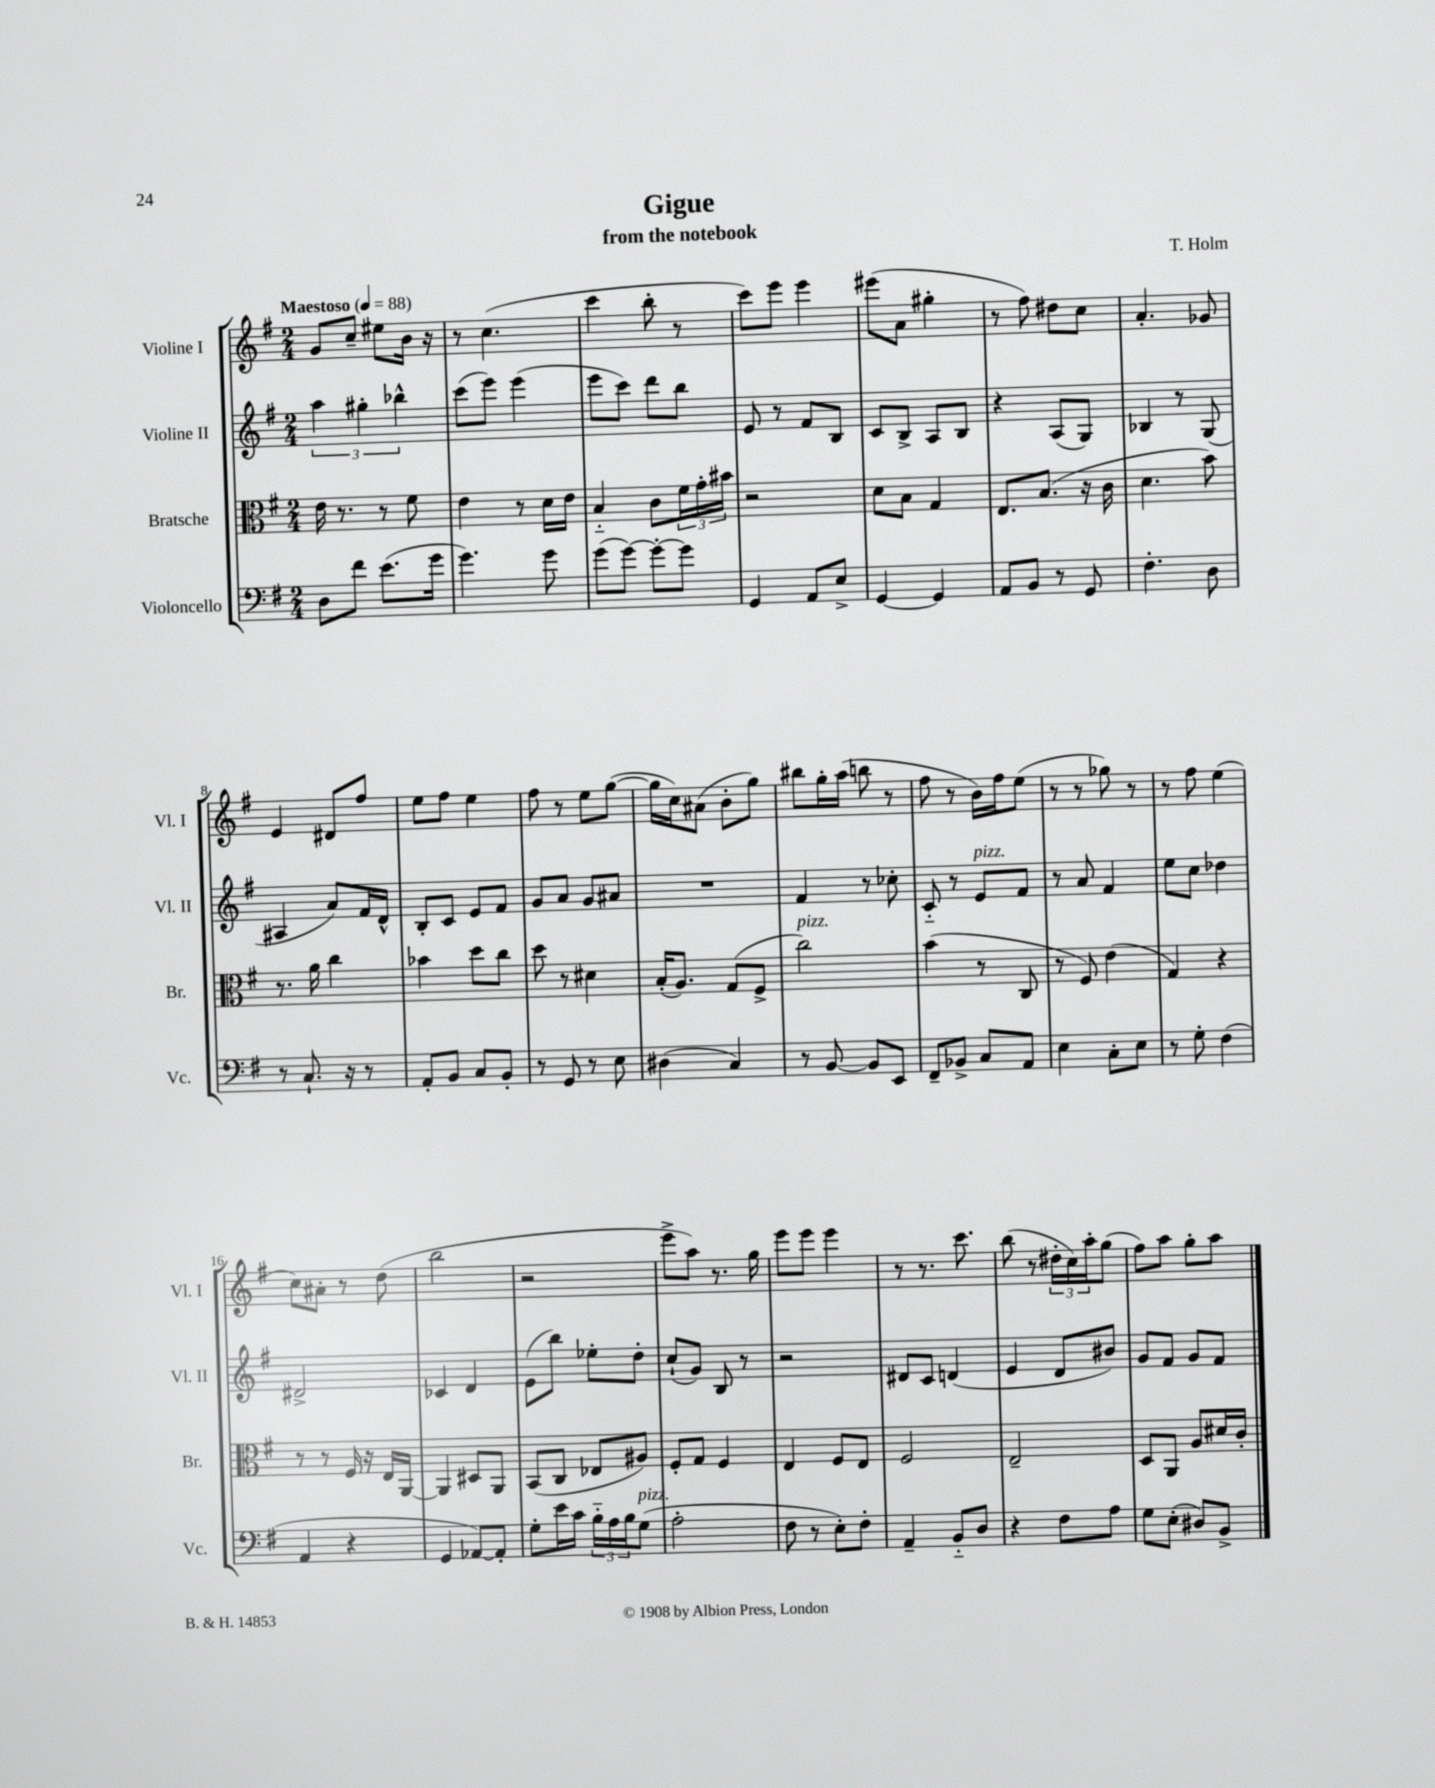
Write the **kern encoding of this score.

**kern	**kern	**kern	**kern
*staff4	*staff3	*staff2	*staff1
*clefF4	*clefC3	*clefG2	*clefG2
*k[f#]	*k[f#]	*k[f#]	*k[f#]
*M2/4	*M2/4	*M2/4	*M2/4
*MM88	*MM88	*MM88	*MM88
8D	16e	6aa	8g
.	8.r	.	.
8f#	.	.	8cc~
.	.	6gg#'	.
(8.e	8r	.	8ee#
.	.	6bb-^^	.
.	8f#	.	16b
16g	.	.	16r
=	=	=	=
4.g)	4e	(8ccc	8r
.	.	8eee)	(4.cc
.	8r	(4eee	.
8g	16d	.	.
.	16e	.	.
=	=	=	=
(8g	4B'~	8eee	4ccc
[8g)	.	8ccc)	.
8g'_	8c	8ddd	8bb'
8g]	24f#	8bb	8r
.	24g'	.	.
.	24b#	.	.
=	=	=	=
4GG	2r	8e	8ccc)
.	.	8r	8eee
8AA	.	8f#	4eee
8E^	.	8B	.
=	=	=	=
[4GG	8d	8c	(8eee#
.	8B	8B^	8a
4GG]	4G	8A	4gg#'
.	.	8B	.
=	=	=	=
8AA	8.E	4r	8r
8BB	.	.	8ff#)
.	(8.B	.	.
8r	.	(8A	8dd#
8GG	16r	8G)	8cc
.	16c	.	.
=	=	=	=
4.F#'	4.d	4B-	4.a'
.	.	8r	.
8D	8b)	(8G	8g-
=	=	=	=
8r	8.r	4A#	4e
8.C`	.	.	.
.	16a	.	.
.	4cc	8a)	8d#
16r	.	.	.
8r	.	16f#	8ff#
.	.	16d^^	.
=	=	=	=
8AA'	4b-	8B'	8ee
8BB	.	8c	8ff#
8C	8dd	8e	4ee
8BB'	8cc	8f#	.
=	=	=	=
8r	8dd	8g	8ff#
8GG	8r	8a	8r
8r	4d#	8g	8ee
8E	.	8a#	([8gg
=	=	=	=
(4D#	(16B'	2r	16gg]
.	8.A)	.	16cc)
.	.	.	(8a#
4C)	(8G	.	8b'
.	8F#^	.	8gg)
=	=	=	=
8r	2cc)	4f#	8bb#
[8BB	.	.	16gg'
.	.	.	(16aa
8BB]	.	8r	8bb
8EE	.	8cc-'	8r
=	=	=	=
8FF#~	(4b	8c'~	8ff#
8BB-^	.	8r	8r
8C	8r	8e	16b)
.	.	.	16ff#
8AA	8C	8f#	(8ee
=	=	=	=
4E	8r	8r	8r
.	8F#)	8a	8r
8C'	(4e	4f#	8gg-)
8E	.	.	8r
=	=	=	=
8r	4G)	8ee	8r
8G'	.	8cc	8ff#
(4F#	4r	4dd-	(4ee
=	=	=	=
4AA	8r	2d#^	8cc)
.	8r	.	8a#'
4r	16F#	.	8r
.	16r	.	.
.	16E	.	(8dd
.	[16AA	.	.
=	=	=	=
4GG	4AA]	4c-	2bb
[8AA-)	8D#	4d	.
8AA-']	8AA	.	.
=	=	=	=
8G'	(8BB	(8e	2r
16e	8C	8bb)	.
16c	.	.	.
24B'~	8E-	8ee-'	.
24A	.	.	.
24B	.	.	.
(8G	8A#)	8dd'	.
=	=	=	=
2A'	8F#'	(8cc`	8eee^
.	8G	8g)	8aa)
.	4F#	8B	8.r
.	.	8r	.
.	.	.	16gg
=	=	=	=
8F#	4E	2r	8eee
8r	.	.	8eee
8E')	8F#	.	4eee
8F#'	8E	.	.
=	=	=	=
4AA~	2F#	8d#	8r
.	.	8c	8.r
8BB'~	.	(4d	.
.	.	.	8.ccc
8D	.	.	.
=	=	=	=
4r	2E~	4e	(8bb
.	.	.	8r
8F#	.	8d	24dd#'
.	.	.	24cc)
.	.	.	24aa'
8A	.	8b#)	(8gg
=	=	=	=
8G	8D	8g	8ff#)
(8E'	8AA	8f#	8aa
8D#)	8A	8g	8gg'
8BB^	16d#	8f#	8aa
.	16c'	.	.
==	==	==	==
*-	*-	*-	*-
